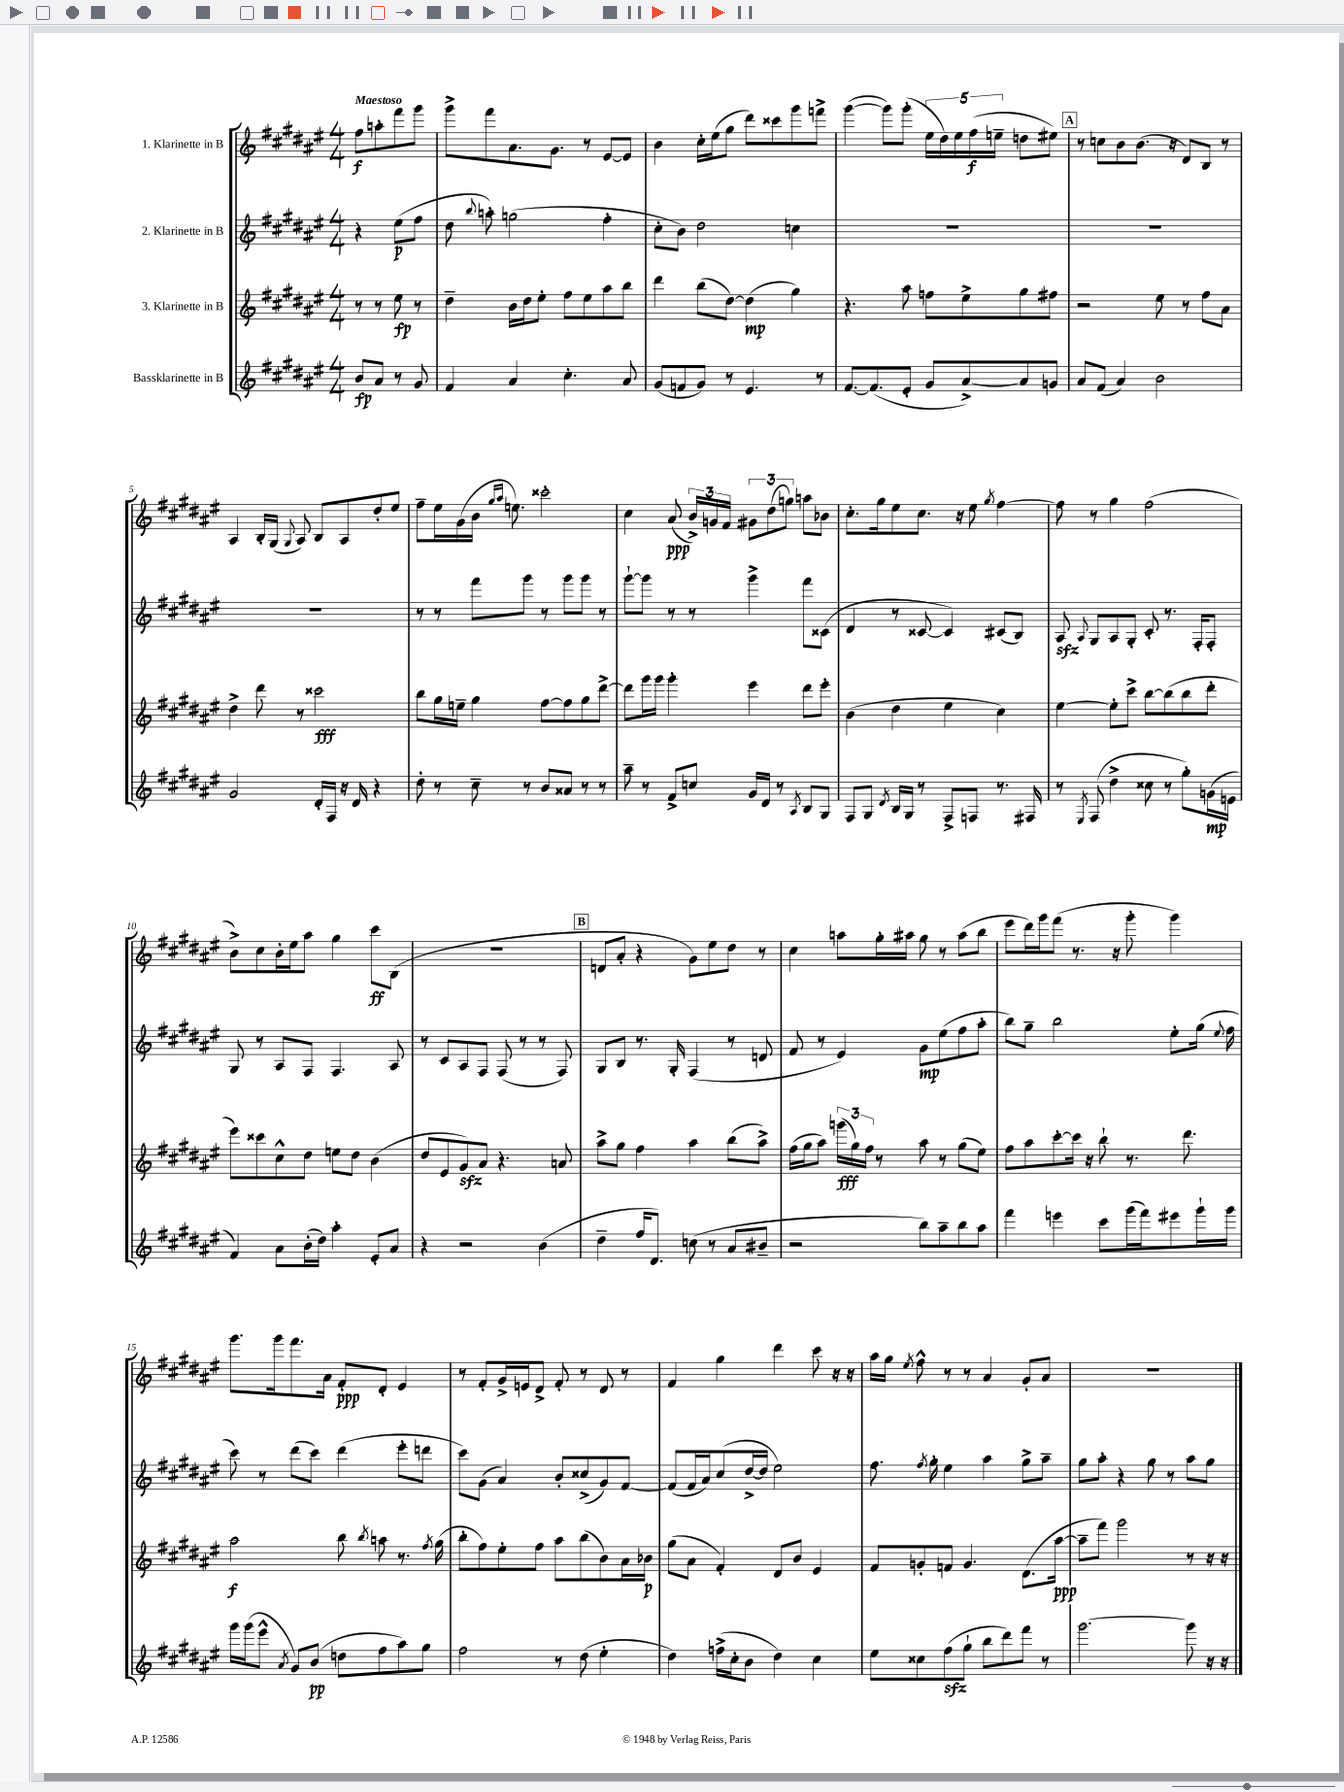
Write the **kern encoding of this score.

**kern	**dynam	**kern	**dynam	**kern	**dynam	**kern	**dynam
*part4	*part4	*part3	*part3	*part2	*part2	*part1	*part1
*staff4	*staff4	*staff3	*staff3	*staff2	*staff2	*staff1	*staff1
*I"Bassklarinette in B	*	*I"3. Klarinette in B	*	*I"2. Klarinette in B	*	*I"1. Klarinette in B	*
*clefG2	*	*clefG2	*	*clefG2	*	*clefG2	*
*k[f#c#g#d#a#e#]	*	*k[f#c#g#d#a#e#]	*	*k[f#c#g#d#a#e#]	*	*k[f#c#g#d#a#e#]	*
*M4/4	*	*M4/4	*	*M4/4	*	*M4/4	*
=	=	=	=	=	=	=	=
!	!	!	!	!	!	!LO:TX:a:B:t=Maestoso	!
8b/L	fp	8r	.	4r	.	8ff#\L	f
8a#/J	.	8r	.	.	.	8aan'\	.
8r	.	8ee#\	fp	(8ee#\L	p	8fff#\	.
8g#/	.	8r	.	8ff#\J	.	8ggg#\J	.
=1	=1	=1	=1	=1	=1	=1	=1
4f#/	.	4dd#~\	.	8dd#\	.	8ggg#^\L	.
.	.	.	.	8qqbb/	.	.	.
.	.	.	.	8aan'\)	.	8fff#\	.
4a#/	.	16b\LL	.	(2ggn\	.	8.a#\	.
.	.	16dd#\J	.	.	.	.	.
.	.	8ee#'\J	.	.	.	.	.
.	.	.	.	.	.	8.g#\J	.
4.cc#'\	.	8ff#\L	.	.	.	.	.
.	.	8ee#\	.	.	.	8r	.
.	.	8aa#\	.	4ff#'\	.	[8e#/L	.
8a#/	.	8bb\J	.	.	.	8e#/J]	.
=2	=2	=2	=2	=2	=2	=2	=2
(8g#/L	.	4ddd#\	.	8cc#'\L	.	4b\	.
8fn/	.	.	.	8b\J)	.	.	.
8g#/J)	.	(8bb\L	.	2dd#\	.	16cc#'\LL	.
.	.	.	.	.	.	(16ee#\J	.
8r	.	[8dd#\J)	.	.	.	8gg#\J	.
4.e#/	.	(4dd#\]	mp	.	.	8ddd#\L)	.
.	.	.	.	.	.	8ccc##X\	.
.	.	4gg#\)	.	4ccn\	.	8ggg#\	.
8r	.	.	.	.	.	8fffn^\J	.
=3	=3	=3	=3	=3	=3	=3	=3
[8.f#/L	.	4.r	.	1r	.	([4ggg#\	.
(8.f#/]	.	.	.	.	.	.	.
.	.	.	.	.	.	8ggg#\L])	.
8e#'/J	.	8aa#\	.	.	.	(8ggg#'\J	.
8g#/L	.	8ffn\L	.	.	.	20ee#\LL	.
.	.	.	.	.	.	20dd#\)	.
.	.	.	.	.	.	20ee#\	.
[8a#^/)	.	8ee#^\	.	.	.	.	.
.	.	.	.	.	.	(20ff#\	f
.	.	.	.	.	.	20een~\JJ	.
8a#/]	.	8gg#\	.	.	.	8ddn\L	.
8gn/J	.	8ff#X\J	.	.	.	8ee#X\J)	.
!!LO:REH:place=s1:t=A
=4	=4	=4	=4	=4	=4	=4	=4
8a#/L	.	2r	.	1r	.	8r	.
(8f#/J	.	.	.	.	.	8ccn\L	.
4a#/)	.	.	.	.	.	8b\	.
.	.	.	.	.	.	(8.b\J	.
2b\	.	8ee#\	.	.	.	.	.
.	.	.	.	.	.	16r	.
.	.	8r	.	.	.	8d#/L)	.
.	.	8ff#\L	.	.	.	8B/J	.
.	.	8a#\J	.	.	.	8r	.
!!LO:LB:g=z
=5	=5	=5	=5	=5	=5	=5	=5
2g#/	.	4dd#^\	.	1r	.	4A#/	.
.	.	8ddd#\	.	.	.	16B'/LL	.
.	.	.	.	.	.	(16G#/JJ	.
.	.	.	.	.	.	8qqG#/	.
.	.	8r	.	.	.	8A#/)	.
16d#'/LL	.	2ccc##X\	fff	.	.	8B/L	.
16F#/JJ	.	.	.	.	.	.	.
16r	.	.	.	.	.	8A#/	.
16d#/	.	.	.	.	.	.	.
4r	.	.	.	.	.	8dd#'/	.
.	.	.	.	.	.	8ee#/J	.
=6	=6	=6	=6	=6	=6	=6	=6
8dd#'\	.	8bb\L	.	8r	.	8ff#~\L	.
8r	.	16gg#\L	.	8r	.	16ee#\L	.
.	.	16een~\JJ	.	.	.	(16g#\	.
8cc#~\	.	4gg#\	.	8fff#\L	.	16b\JJ	.
.	.	.	.	.	.	16qqgg#/LL	.
.	.	.	.	.	.	16qqaa#/JJ	.
.	.	.	.	.	.	8.een\)	.
8r	.	.	.	8ggg#\J	.	.	.
8b/L	.	[8ff#\L	.	8r	.	2ccc##X'\	.
8a##X/J	.	8ff#\]	.	8ggg#\L	.	.	.
8r	.	8gg#\	.	8ggg#\J	.	.	.
8r	.	[8ddd#^\J	.	8r	.	.	.
=7	=7	=7	=7	=7	=7	=7	=7
8aa#~\	.	8ddd#\L]	.	[8ggg#`\L	.	4cc#\	.
8r	.	16ggg#\L	.	8ggg#\J]	.	.	.
.	.	16ggg#\JJ	.	.	.	.	.
8f#^/L	.	4ggg#'\	.	8r	.	(8a#/	ppp
8ccn/J	.	.	.	8r	.	24b^/LL)	.
.	.	.	.	.	.	24gn/	.
.	.	.	.	.	.	24f#/JJ	.
16g#/LL	.	4eee#\	.	4ggg#^\	.	12g#X\L	.
16d#/JJ	.	.	.	.	.	.	.
.	.	.	.	.	.	(12dd#\	.
8r	.	.	.	.	.	.	.
.	.	.	.	.	.	12ggn\J)	.
8qA#/	.	.	.	.	.	.	.
8B/L	.	8ddd#\L	.	8fff#\L	.	8aan\L	.
8G#/J	.	8eee#'\J	.	(8c##X\J	.	8b-X\J	.
=8	=8	=8	=8	=8	=8	=8	=8
8F#/L	.	(4b\	.	4d#/	.	8.cc#'\L	.
8G#/J	.	.	.	.	.	.	.
.	.	.	.	.	.	16gg#\k	.
8qd#/	.	.	.	.	.	.	.
16B/LL	.	4dd#\	.	8r	.	8ee#\	.
16G#/JJ	.	.	.	.	.	.	.
8r	.	.	.	[8c##X/	.	8.cc#\J	.
8F#^/L	.	4ee#\	.	4c##/])	.	.	.
.	.	.	.	.	.	16r	.
8Fn/J	.	.	.	.	.	8ee#\	.
.	.	.	.	.	.	8qgg#/	.
8.r	.	4cc#\)	.	(8c#X/L	.	[4ff#\	.
.	.	.	.	8B/J)	.	.	.
16F#X/	.	.	.	.	.	.	.
=9	=9	=9	=9	=9	=9	=9	=9
8r	.	[4ee#\	.	8A#zz/	.	8ff#\]	.
8qE#/	.	.	.	8qqA#/	.	.	.
(8F#/	.	.	.	8G#/L	.	8r	.
4dd#^\	.	8ee#'\L]	.	8A#/	.	4gg#\	.
.	.	8ccc#^\J	.	8G#'/J	.	.	.
8cc##X\	.	[8bb\L	.	8c#'/	.	(2ff#\	.
8r	.	(8bb\]	.	8.r	.	.	.
8gg#'\L)	.	8bb\	.	.	.	.	.
.	.	.	.	16F#'/KL	.	.	.
(16gn\L	mp	8ddd#'\J	.	8F#'/J	.	.	.
16en\JJ	.	.	.	.	.	.	.
!!LO:LB:g=z
=10	=10	=10	=10	=10	=10	=10	=10
4f#/)	.	8eee#\L)	.	8G#/	.	8b^\L)	.
.	.	8ccc##X\	.	8r	.	8cc#\	.
8a#\L	.	8cc#^^\	.	8A#/L	.	16b'\L	.
.	.	.	.	.	.	16ee#\J	.
(16b'\L	.	8dd#\J	.	8F#/J	.	8aa#\J	.
16dd#\JJ)	.	.	.	.	.	.	.
4aa#'\	.	8een\L	.	4.F#/	.	4gg#\	.
.	.	8dd#\J	.	.	.	.	.
8e#'/L	.	(4b\	.	.	.	8ccc#\L	ff
8a#/J	.	.	.	8A#/	.	(8B\J	.
=11	=11	=11	=11	=11	=11	=11	=11
4r	.	8dd#/L	.	8r	.	1r	.
.	.	8e#/	.	8c#/L	.	.	.
2r	.	8g#zz/)	.	8A#/	.	.	.
.	.	8a#/J	.	8F#/J	.	.	.
.	.	4.r	.	(8F#/	.	.	.
.	.	.	.	8r	.	.	.
(4b\	.	.	.	8r	.	.	.
.	.	8an/	.	8F#/)	.	.	.
!!LO:REH:place=s1:t=B
=12	=12	=12	=12	=12	=12	=12	=12
4dd#~\	.	8aa#^\L	.	8G#/L	.	8dn/L	.
.	.	8gg#\J	.	8B/J	.	8a#'/J	.
16ff#/KL	.	4ff#\	.	8.r	.	4r	.
8.d#/J)	.	.	.	.	.	.	.
.	.	.	.	16G#'/	.	.	.
(8ccn\	.	4aa#\	.	(4F#/	.	8g#\L)	.
8r	.	.	.	.	.	8ee#\	.
8a#/L	.	(8bb\L	.	8r	.	8dd#\J	.
8b#X~/J	.	8aa#^\J)	.	8dn/	.	8r	.
=13	=13	=13	=13	=13	=13	=13	=13
2r	.	(16ff#\LL	.	8f#/	.	4cc#\	.
.	.	16gg#\J	.	.	.	.	.
.	.	8aa#\J)	.	8r	.	.	.
.	.	(24gggn\LL	fff	4e#/)	.	8aan\L	.
.	.	24gg#\)	.	.	.	.	.
.	.	24ff#\JJ	.	.	.	.	.
.	.	8r	.	.	.	16gg#'\L	.
.	.	.	.	.	.	16aa#X\JJ	.
8bb\L)	.	8aa#\	.	8g#\L	mp	8gg#\	.
8aa#~\	.	8r	.	(8ee#\	.	8r	.
8bb\	.	(8gg#\L	.	8ff#\	.	(8aa#\L	.
8aa#\J	.	8ee#\J)	.	8aa#'\J	.	8bb\J	.
=14	=14	=14	=14	=14	=14	=14	=14
4fff#\	.	8ff#\L	.	8bb\L)	.	8eee#\L	.
.	.	8aa#\	.	8gg#~\J	.	16ddd#\L)	.
.	.	.	.	.	.	16ggg#\J	.
4eeen\	.	[8ccc#'\	.	2bb\	.	(8fff#\J	.
.	.	16ccc#\Jk]	.	.	.	8.r	.
.	.	16r	.	.	.	.	.
8ccc#\L	.	8bb`\	.	.	.	.	.
.	.	.	.	.	.	16r	.
(16ggg#\L	.	8.r	.	.	.	8ggg#'\	.
16fff#\J)	.	.	.	.	.	.	.
8eee#X\	.	.	.	8ee#'\L	.	4ggg#\)	.
.	.	8.ddd#\	.	.	.	.	.
16ggg#`\L	.	.	.	(16gg#\Jk	.	.	.
.	.	.	.	8qqee#/	.	.	.
16ggg#\JJ	.	.	.	16ff#\	.	.	.
!!LO:LB:g=z
=15	=15	=15	=15	=15	=15	=15	=15
16ggg#\LL	.	2aa#\	f	8ccc#\)	.	8.ggg#\L	.
(16ggg#\J	.	.	.	.	.	.	.
8eee#^^\J	.	.	.	8r	.	.	.
.	.	.	.	.	.	16ggg#\k	.
8qa#/	.	.	.	.	.	.	.
8g#/L)	.	.	.	(8ddd#\L	.	8.fff#\	.
(8b/J	pp	.	.	8ccc#\J)	.	.	.
.	.	.	.	.	.	16a#\Jk	.
8ddn\L	.	8bb\	.	(4ddd#\	.	8f#'/L	ppp
.	.	8qbb/	.	.	.	.	.
8ff#\	.	8aan\	.	.	.	8d#'/J	.
8aa#\)	.	8.r	.	8eee#'\L	.	4e#/	.
8gg#\J	.	.	.	8dddn\J	.	.	.
.	.	8qff#/	.	.	.	.	.
.	.	(16gg#\	.	.	.	.	.
=16	=16	=16	=16	=16	=16	=16	=16
2ff#\	.	8bb'\L	.	8ccc#\L)	.	8r	.
.	.	8ff#\)	.	(8g#\J	.	8f#'/L	.
.	.	8ee#'\	.	4a#/)	.	16g#^/L	.
.	.	.	.	.	.	16en/J	.
.	.	8ff#\J	.	.	.	8d#^/J	.
8r	.	8aa#\L	.	8b'/L	.	8f#'/	.
(8dd#\	.	(8bb\	.	(8cc##X^/	.	8r	.
4ee#'\	.	8b\)	.	8g#/)	.	8d#/	.
.	.	16a#\L	.	[8f#/J	.	8r	.
.	.	16b-X\JJ	p	.	.	.	.
=17	=17	=17	=17	=17	=17	=17	=17
4dd#\)	.	(8gg#\L	.	(8f#/L]	.	4f#/	.
.	.	8a#\J	.	16f#/L	.	.	.
.	.	.	.	16a#/J)	.	.	.
(16ffn^\LL	.	4f#'/)	.	(8cc#/	.	4gg#\	.
16cc#'\J	.	.	.	.	.	.	.
8b\J	.	.	.	[16dd#^/L	.	.	.
.	.	.	.	16dd#/JJ]	.	.	.
4dd#\)	.	8d#/L	.	2ee#\)	.	4ddd#\	.
.	.	8b/J	.	.	.	.	.
4cc#\	.	4e#/	.	.	.	8ccc#\	.
.	.	.	.	.	.	16r	.
.	.	.	.	.	.	16r	.
=18	=18	=18	=18	=18	=18	=18	=18
8ee#\L	.	8f#/L	.	8.ff#\	.	16aa#\LL	.
.	.	.	.	.	.	16gg#\JJ	.
.	.	.	.	.	.	8qee#/	.
8cc##X\	.	8gn'/	.	.	.	8ff#^^\	.
.	.	.	.	8qff#/	.	.	.
.	.	.	.	16gg#'\	.	.	.
(8ff#zz\	.	8fn/J	.	4ee#\	.	8r	.
8gg#`\J	.	4.g/	.	.	.	8r	.
8bb\L	.	.	.	4aa#\	.	4a#/	.
8ddd#\)	.	.	.	.	.	.	.
8fff#\J	.	(8.d#\L	.	8gg#^\L	.	8g#'/L	.
8r	.	.	.	8aa#~\J	.	8a#/J	.
.	.	[16aa#\Jk	ppp	.	.	.	.
=19	=19	=19	=19	=19	=19	=19	=19
[2.ggg#\	.	8aa#~\L]	.	8gg#\L	.	1r	.
.	.	8fff#\J)	.	8aa#'\J	.	.	.
.	.	2ggg#\	.	4r	.	.	.
.	.	.	.	8gg#\	.	.	.
.	.	.	.	8r	.	.	.
8ggg#\]	.	8r	.	8aa#\L	.	.	.
16r	.	16r	.	8gg#\J	.	.	.
16r	.	16r	.	.	.	.	.
==	==	==	==	==	==	==	==
*-	*-	*-	*-	*-	*-	*-	*-
